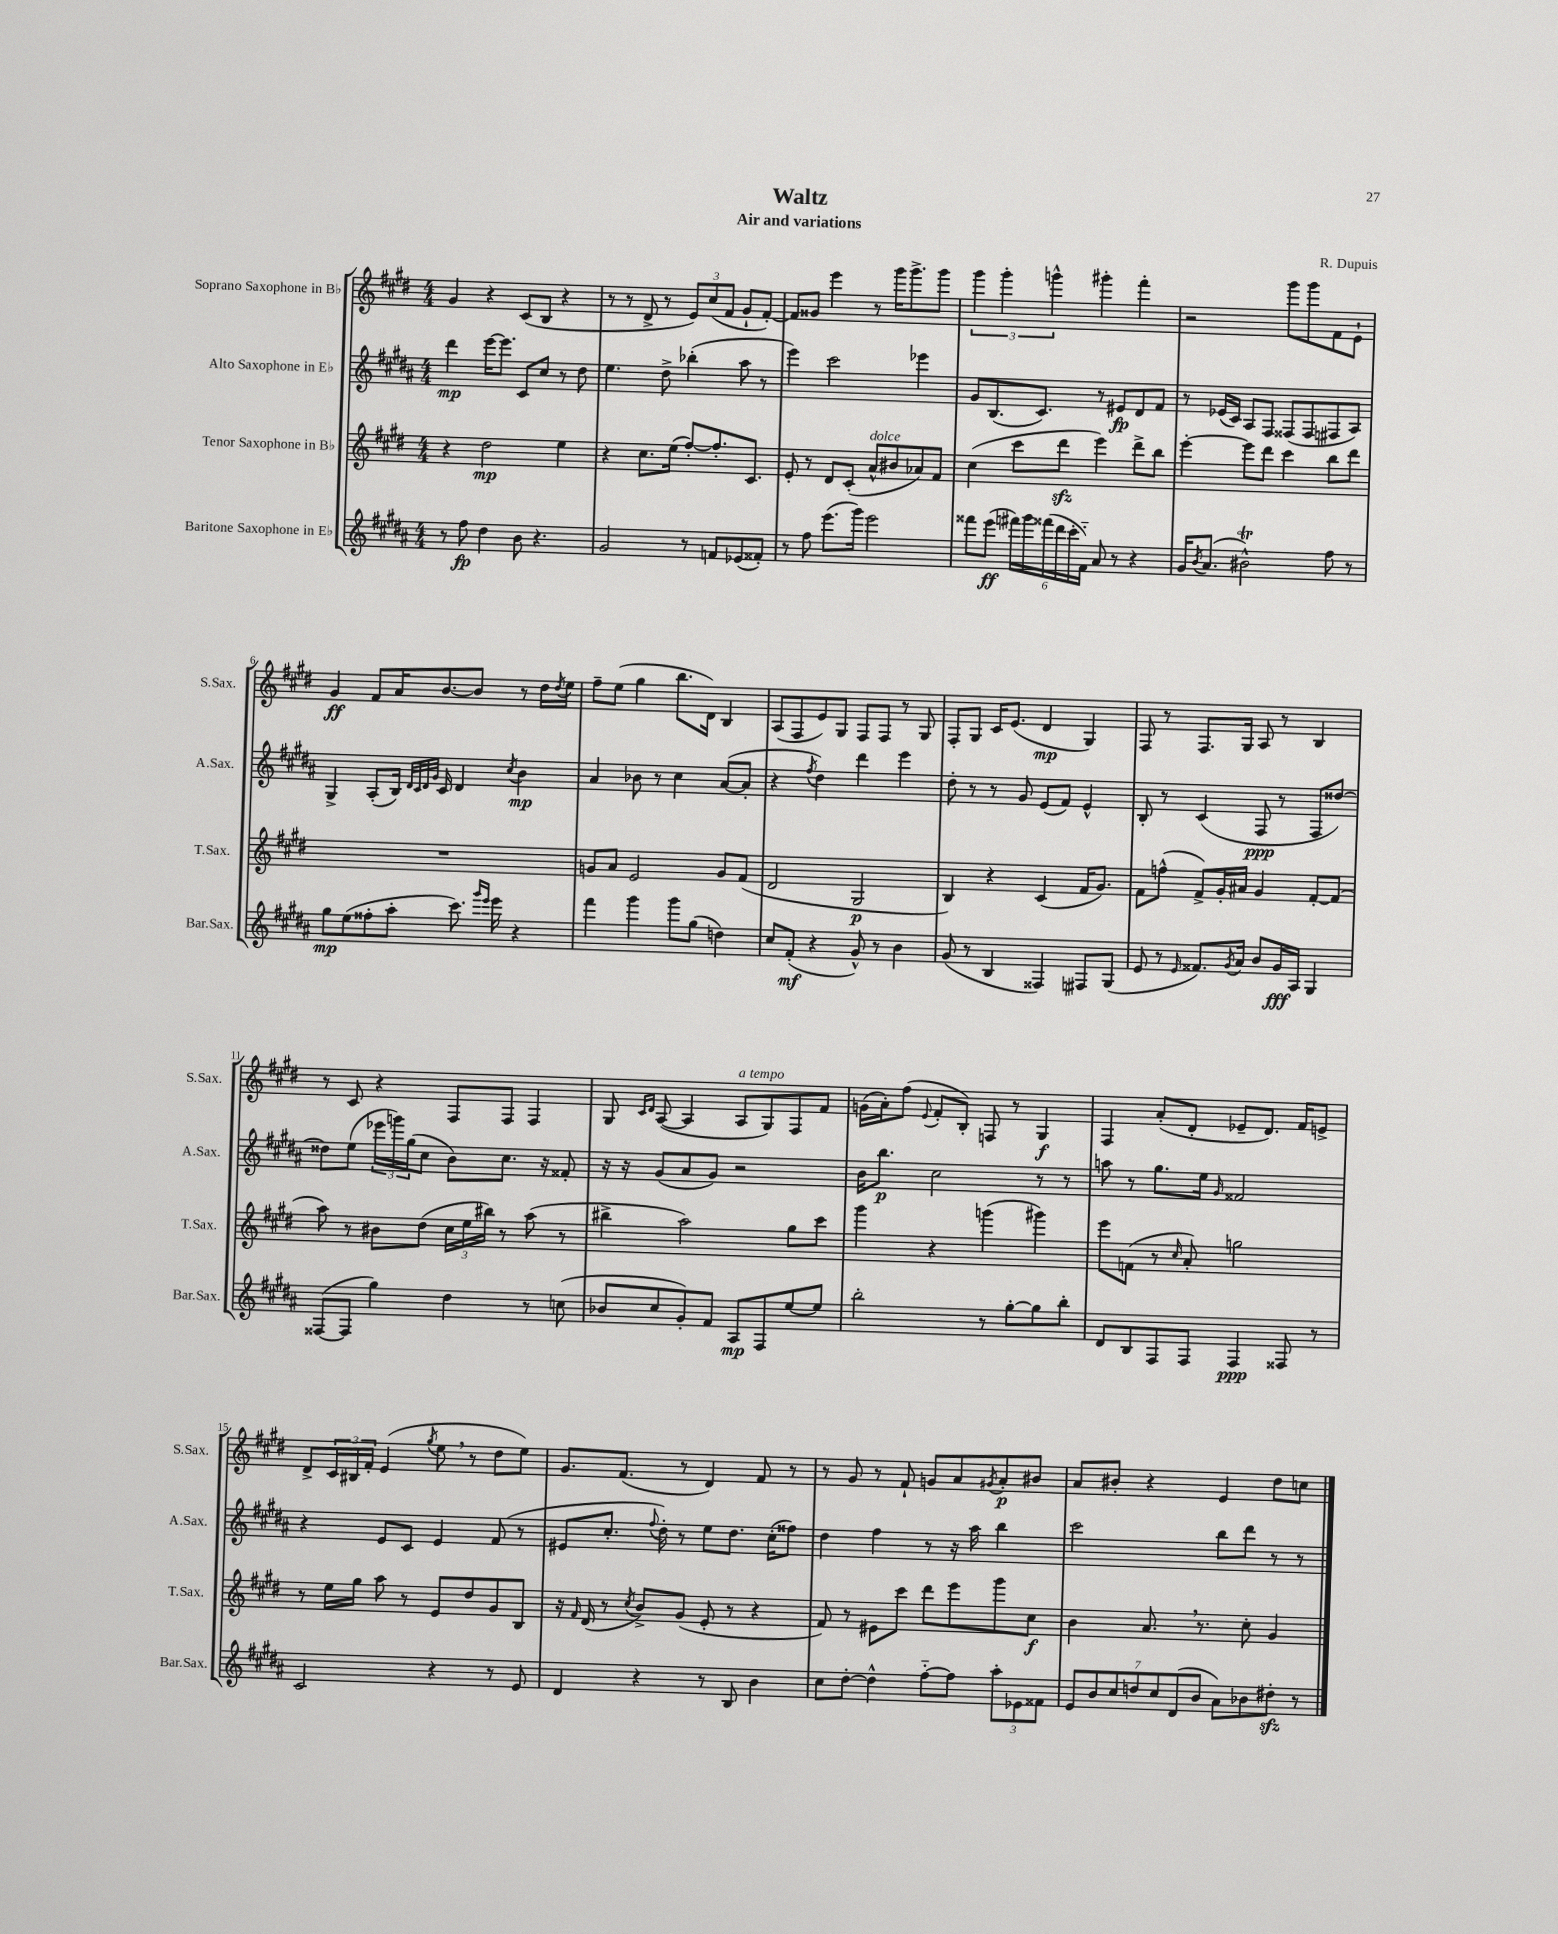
\header { title = "Waltz" composer = "R. Dupuis" subtitle = "Air and variations" }
<<
\new StaffGroup <<
\new Staff = "s0" \with { instrumentName = "Soprano Saxophone in Bb" shortInstrumentName = "S.Sax." } {
    \clef treble \key e \major \numericTimeSignature \time 4/4
    gis'4 r4 cis'8( b8 r4 |
    r8 r8 dis'8-> r8 \tuplet 3/2 { e'8) cis''8( fis'8 } gis'8-! fis'8~-.) |
    fis'8 gisis'8 e'''4 r8 gis'''16 gis'''8.-> gis'''8 |
    \tuplet 3/2 { gis'''4 gis'''4-. g'''4-^ } gis'''4-. fis'''4-. |
    r2 gis'''8 gis'''8 fis'8 e'8-! |
    gis'4\ff fis'8 a'16 b'8.~ b'8 r8 dis''16 \acciaccatura { dis''8 } e''16 |
    fis''8-- e''8( gis''4 b''8. dis'16) b4 |
    a8( fis8 e'8) gis8 fis8 fis8 r8 gis8 |
    fis8-. gis8 cis'16 e'8.( dis'4\mp gis4) |
    fis8 r8 fis8. gis16 a8 r8 b4 |
    r8 cis'8 r4 fis8 fis8 fis4 |
    gis8 \grace { cis'16 dis'16 } a8~( a4 a8^\markup { \italic "a tempo" } gis8) fis8 fis'8 |
    g'16( a'16-.) fis''8( \appoggiatura { e'8 } fis'8-. b8-.) f8 r8 gis4\f |
    fis4 a'8-.( dis'8-. ees'8-- dis'8.) fis'16 e'8-> |
    dis'8-> \tuplet 3/2 { cis'16 bis16 fis'16-. } e'4( \acciaccatura { gis''8 } e''8 \breathe r8 dis''8 e''8) |
    gis'8. fis'8.( r8 dis'4) fis'8 r8 |
    r8 gis'8 r8 fis'8-! g'8 a'8 \acciaccatura { gis'8 } a'8-.\p bis'8 |
    a'8 bis'8-. r4 e'4 dis''8 c''8 \bar "|." |
}
\new Staff = "s1" \with { instrumentName = "Alto Saxophone in Eb" shortInstrumentName = "A.Sax." } {
    \clef treble \key b \major \numericTimeSignature \time 4/4
    dis'''4\mp e'''16~ e'''8. cis'8 cis''8 r8 dis''8 |
    e''4. dis''8-> bes''4-.( ais''8 r8 |
    e'''4) cis'''2 ees'''4 |
    gis'8 b8.( cis'8.) r8 eis'8\fp dis'8 fis'8 |
    r8 ees'16( cis'16) ais8 fis8 fisis8( fisis8 fis8 ais8) |
    gis4-> ais8-.( b16) \grace { dis'32 cis'32 dis'32 gis'32 } cis'16 dis'4 \acciaccatura { cis''8 } b'4\mp |
    ais'4 bes'8 r8 cis''4 ais'8~( ais'8-. |
    r4 \acciaccatura { fis''8 } dis''4) dis'''4 e'''4 |
    dis''8-. r8 r8 gis'8 e'8( fis'8) e'4-^ |
    b8-. r8 cis'4( fis8\ppp r8 fis8 disis''8~) |
    disis''8 e''8( \tuplet 3/2 { ees'''16 g'''16) gis''16( } cis''8 b'8) cis''8. r16 fisis'8-. |
    r16 r16 gis'8( ais'8 gis'8) r2 |
    b'16 b''8.\p cis''2 r8 r8 |
    a''8 r8 gis''8. e''16 \grace { gis'16 } fisis'2 |
    r4 e'8 cis'8 e'4 fis'8( r8 |
    eis'8 cis''8.-. \appoggiatura { fis''8 } dis''16-.) r8 e''8 dis''8. cis''16-.( fisis''8) |
    dis''4 fis''4 r8 r16 ais''16 b''4 |
    cis'''2 b''8 dis'''8 r8 r8 \bar "|." |
}
\new Staff = "s2" \with { instrumentName = "Tenor Saxophone in Bb" shortInstrumentName = "T.Sax." } {
    \clef treble \key e \major \numericTimeSignature \time 4/4
    r4 dis''2\mp e''4 |
    r4 cis''8. e''16( fis''8~-.) fis''8.-. cis'8. |
    e'8-. r8 dis'8 cis'8-.( a'8-^^\markup { \italic "dolce" } bis'8 aes'8) fis'8 |
    cis''4( cis'''8 dis'''8\sfz e'''4) dis'''8-> b''8 |
    e'''4~-. e'''8 dis'''8 cis'''4 b''8 dis'''8 |
    R1 |
    g'8 a'8 e'2 g'8 fis'8( |
    dis'2 gis2\p |
    b4) r4 cis'4( fis'16 gis'8.) |
    fis'8 f''8-^( fis'8->) gis'16-. ais'16 gis'4 fis'8~-. fis'8( |
    a''8) r8 bis'8 dis''8( \tuplet 3/2 { cis''16 e''16 bis''16) } r8 a''8( r8 |
    bis''4-> a''2) gis''8 cis'''8 |
    gis'''4 r4 g'''4( gis'''4) |
    e'''8 f'8( r8 \grace { cis''16 } a'8-.) g''2 |
    r8 e''16 gis''16 a''8 r8 e'8 dis''8 gis'8 b8 |
    r16 \grace { fis'16 } dis'16( r8 \acciaccatura { cis''8 } b'8->) gis'8( e'8-. r8 r4 |
    fis'8) r8 eis'8 cis'''8 dis'''8 e'''8 gis'''8 cis''8\f |
    b'4 a'8. \breathe r8. cis''8-. gis'4 \bar "|." |
}
\new Staff = "s3" \with { instrumentName = "Baritone Saxophone in Eb" shortInstrumentName = "Bar.Sax." } {
    \clef treble \key b \major \numericTimeSignature \time 4/4
    r8 fis''8\fp dis''4 b'8 r4. |
    gis'2 r8 f'8 ees'8( fisis'8-.) |
    r8 fis''8 e'''8.( gis'''16) e'''2 |
    fisis'''8 e'''8\ff( \tuplet 6/4 { fis'''16) gis'''16 fisis'''16( dis'''16 cis'''16-. fis'16-_) } ais'8 r8 r4 |
    gis'16 \acciaccatura { b'8 } ais'8.( bis'2-^\trill) fis''8 r8 |
    gis''8\mp e''8( fisis''8-. ais''8-. cis'''8.) \grace { gis'''16 e'''16 } e'''16 r4 |
    fis'''4 gis'''4 gis'''8 gis''8( d''4) |
    cis''8 fis'8-.\mf( r4 gis'8-^) r8 b'4 |
    gis'8( r8 b4 fisis4) fis8 gis8( |
    e'8 r8 \grace { e'16 } fisis'8.) \acciaccatura { gis'8 } ais'16 b'8 gis'16\fff ais16 gis4 |
    fisis8~( fisis8 gis''4) dis''4 r8 c''8( |
    bes'8 cis''8 gis'8-.) fis'8 ais8\mp fis8 e''8~ e''8 |
    b''2-. r8 gis''8~-. gis''8 b''8-. |
    dis'8 b8 fis8 fis8 fis4\ppp fisis8 r8 |
    cis'2 r4 r8 e'8 |
    dis'4 r4 r8 b8 b'4 |
    cis''8 dis''8~-. dis''4-^ fis''8~-_ fis''8 \tuplet 3/2 { ais''8-. ees'8 fisis'8 } |
    \tuplet 7/4 { e'8 b'8 cis''8 d''8 cis''8 dis'8( b'8 } ais'8) bes'8 dis''8-.\sfz r8 \bar "|." |
}
>>
>>
